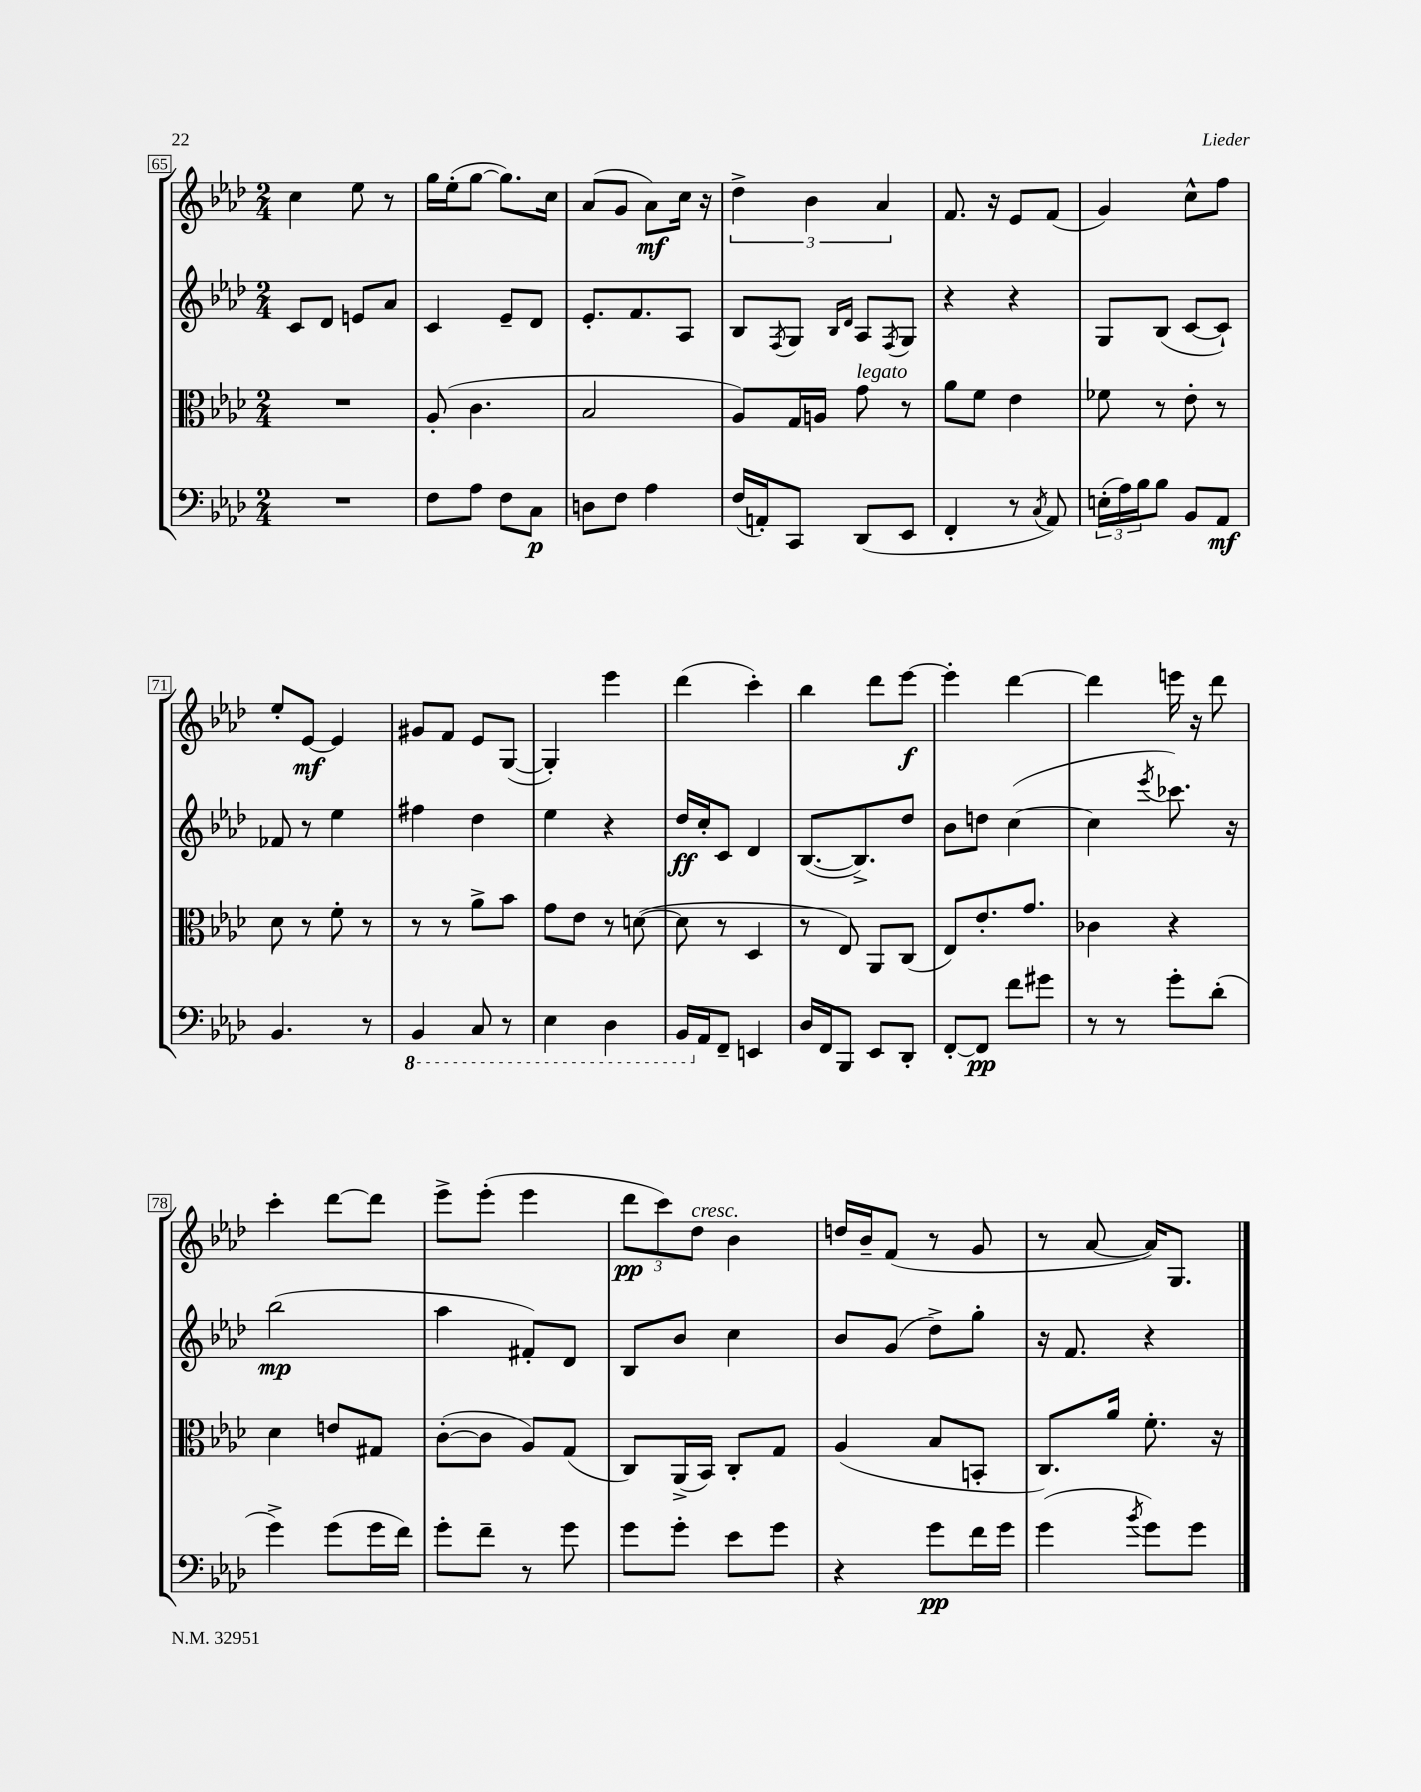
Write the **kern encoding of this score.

**kern	**dynam	**kern	**kern	**dynam	**kern	**dynam
*part4	*part4	*part3	*part2	*part2	*part1	*part1
*staff4	*staff4	*staff3	*staff2	*staff2	*staff1	*staff1
*clefF4	*	*clefC3	*clefG2	*	*clefG2	*
*k[b-e-a-d-]	*	*k[b-e-a-d-]	*k[b-e-a-d-]	*	*k[b-e-a-d-]	*
*M2/4	*	*M2/4	*M2/4	*	*M2/4	*
=65	=65	=65	=65	=65	=65	=65
2r	.	2r	8c/L	.	4cc\	.
.	.	.	8d-/J	.	.	.
.	.	.	8en/L	.	8ee-\	.
.	.	.	8a-/J	.	8r	.
=66	=66	=66	=66	=66	=66	=66
8F\L	.	(8A-'/	4c/	.	16gg\LL	.
.	.	.	.	.	(16ee-'\J	.
8A-\J	.	4.c\	.	.	[8gg\J	.
8F\L	.	.	8e-~/L	.	8.gg\L])	.
8C\J	p	.	8d-/J	.	.	.
.	.	.	.	.	16cc\Jk	.
=67	=67	=67	=67	=67	=67	=67
8Dn\L	.	2B-/	8.e-'/L	.	(8a-/L	.
8F\J	.	.	.	.	8g/J	.
.	.	.	8.f/	.	.	.
4A-\	.	.	.	.	8a-\L)	mf
.	.	.	8A-/J	.	16cc\Jk	.
.	.	.	.	.	16r	.
=68	=68	=68	=68	=68	=68	=68
(16F/LL	.	8A-/L)	8B-/L	.	6dd-^\	.
16AAn'/J)	.	.	.	.	.	.
.	.	.	8qF/	.	.	.
8CC/J	.	16G/L	8G/J	.	.	.
.	.	.	.	.	6b-\	.
.	.	16An/JJ	.	.	.	.
.	.	.	16qqB-/LL	.	.	.
.	.	.	16qqd-/JJ	.	.	.
!	!	!LO:TX:a:i:t=legato	!	!	!	!
(8DD-/L	.	8g\	8A-/L	.	.	.
.	.	.	.	.	6a-/	.
.	.	.	8qF/	.	.	.
8EE-/J	.	8r	8G/J	.	.	.
=69	=69	=69	=69	=69	=69	=69
4FF'/	.	8a-\L	4r	.	8.f/	.
.	.	8f\J	.	.	.	.
.	.	.	.	.	16r	.
8r	.	4e-\	4r	.	8e-/L	.
8qC/	.	.	.	.	.	.
8AA-/)	.	.	.	.	(8f/J	.
=70	=70	=70	=70	=70	=70	=70
(24En'\LL	.	8f-X\	8G/L	.	4g/)	.
24A-\)	.	.	.	.	.	.
24B-\J	.	.	.	.	.	.
8B-\J	.	8r	(8B-/J	.	.	.
8BB-/L	.	8e-'\	[8c/L	.	8cc^^\L	.
8AA-/J	mf	8r	8c`/J])	.	8ff\J	.
!!LO:LB:g=z
=71	=71	=71	=71	=71	=71	=71
4.BB-/	.	8d-\	8f-X/	.	8ee-'/L	.
.	.	8r	8r	.	[8e-/J	mf
.	.	8f'\	4ee-\	.	4e-/]	.
8r	.	8r	.	.	.	.
=72	=72	=72	=72	=72	=72	=72
*8ba	*	*	*	*	*	*
4BBB-/	.	8r	4ff#X\	.	8g#X/L	.
.	.	8r	.	.	8f/J	.
8CC/	.	8a-^\L	4dd-\	.	8e-/L	.
8r	.	8b-\J	.	.	([8G/J	.
=73	=73	=73	=73	=73	=73	=73
4EE-\	.	8g\L	4ee-\	.	4G'/])	.
.	.	8e-\J	.	.	.	.
4DD-\	.	8r	4r	.	4eee-\	.
.	.	([8dn\	.	.	.	.
=74	=74	=74	=74	=74	=74	=74
16BBB-/LL	.	8d\]	16dd-/LL	ff	(4ddd-\	.
*X8ba	*	*	*	*	*	*
16AA-/J	.	.	16cc'/J	.	.	.
8FF~/J	.	8r	8c/J	.	.	.
4EEn/	.	4D-/	4d-/	.	4ccc'\)	.
=75	=75	=75	=75	=75	=75	=75
16D-/LL	.	8r	([8.B-/L	.	4bb-\	.
16FF/J	.	.	.	.	.	.
8BBB-/J	.	8E-/)	.	.	.	.
.	.	.	8.B-^/])	.	.	.
8EE-/L	.	8AA-/L	.	.	8ddd-\L	.
8DD-'/J	.	(8C/J	8dd-/J	.	[8eee-\J	f
=76	=76	=76	=76	=76	=76	=76
[8FF'/L	.	8E-/L)	8b-\L	.	4eee-'\]	.
8FF/J]	pp	8.e-'/	8ddn\J	.	.	.
8f\L	.	.	([4cc\	.	[4ddd-\	.
.	.	8.g/J	.	.	.	.
8g#X\J	.	.	.	.	.	.
=77	=77	=77	=77	=77	=77	=77
8r	.	4c-X\	4cc\]	.	4ddd-\]	.
8r	.	.	.	.	.	.
.	.	.	8qeee-/	.	.	.
8g'\L	.	4r	8.ccc-X\)	.	16eeen\	.
.	.	.	.	.	16r	.
(8d-'\J	.	.	.	.	8ddd-\	.
.	.	.	16r	.	.	.
!!LO:LB:g=z
=78	=78	=78	=78	=78	=78	=78
4g^\)	.	4d-\	(2bb-\	mp	4ccc'\	.
(8g\L	.	8en/L	.	.	[8ddd-\L	.
16g\L	.	8G#X/J	.	.	8ddd-\J]	.
16f\JJ)	.	.	.	.	.	.
=79	=79	=79	=79	=79	=79	=79
8g'\L	.	([8c'\L	4aa-\	.	8eee-^\L	.
8f~\J	.	8c\J]	.	.	(8eee-'\J	.
8r	.	8A-/L)	8f#X'/L)	.	4eee-\	.
8g\	.	(8G/J	8d-/J	.	.	.
=80	=80	=80	=80	=80	=80	=80
8g\L	.	8C/L)	8B-/L	.	12ddd-\L	pp
.	.	.	.	.	12ccc\)	.
8g'\J	.	(16AA-^/L	8b-/J	.	.	.
!	!	!	!	!	!LO:TX:a:i:t=cresc.	!
.	.	.	.	.	12dd-\J	.
.	.	16BB-/JJ)	.	.	.	.
8e-\L	.	8C'/L	4cc\	.	4b-\	.
8g\J	.	8G/J	.	.	.	.
=81	=81	=81	=81	=81	=81	=81
4r	.	(4A-/	8b-/L	.	16ddn/LL	.
.	.	.	.	.	16b-~/J	.
.	.	.	(8g/J	.	(8f/J	.
8g\L	pp	8B-/L	8dd-^\L)	.	8r	.
16f\L	.	8BBn'/J	8gg'\J	.	8g/	.
16g\JJ	.	.	.	.	.	.
=82	=82	=82	=82	=82	=82	=82
(4g\	.	8.C/L)	16r	.	8r	.
.	.	.	8.f/	.	.	.
.	.	.	.	.	[8a-/	.
.	.	16a-/Jk	.	.	.	.
8qb-/	.	.	.	.	.	.
8g\L)	.	8.f'\	4r	.	16a-/KL])	.
.	.	.	.	.	8.G/J	.
8g\J	.	.	.	.	.	.
.	.	16r	.	.	.	.
==	==	==	==	==	==	==
*-	*-	*-	*-	*-	*-	*-
